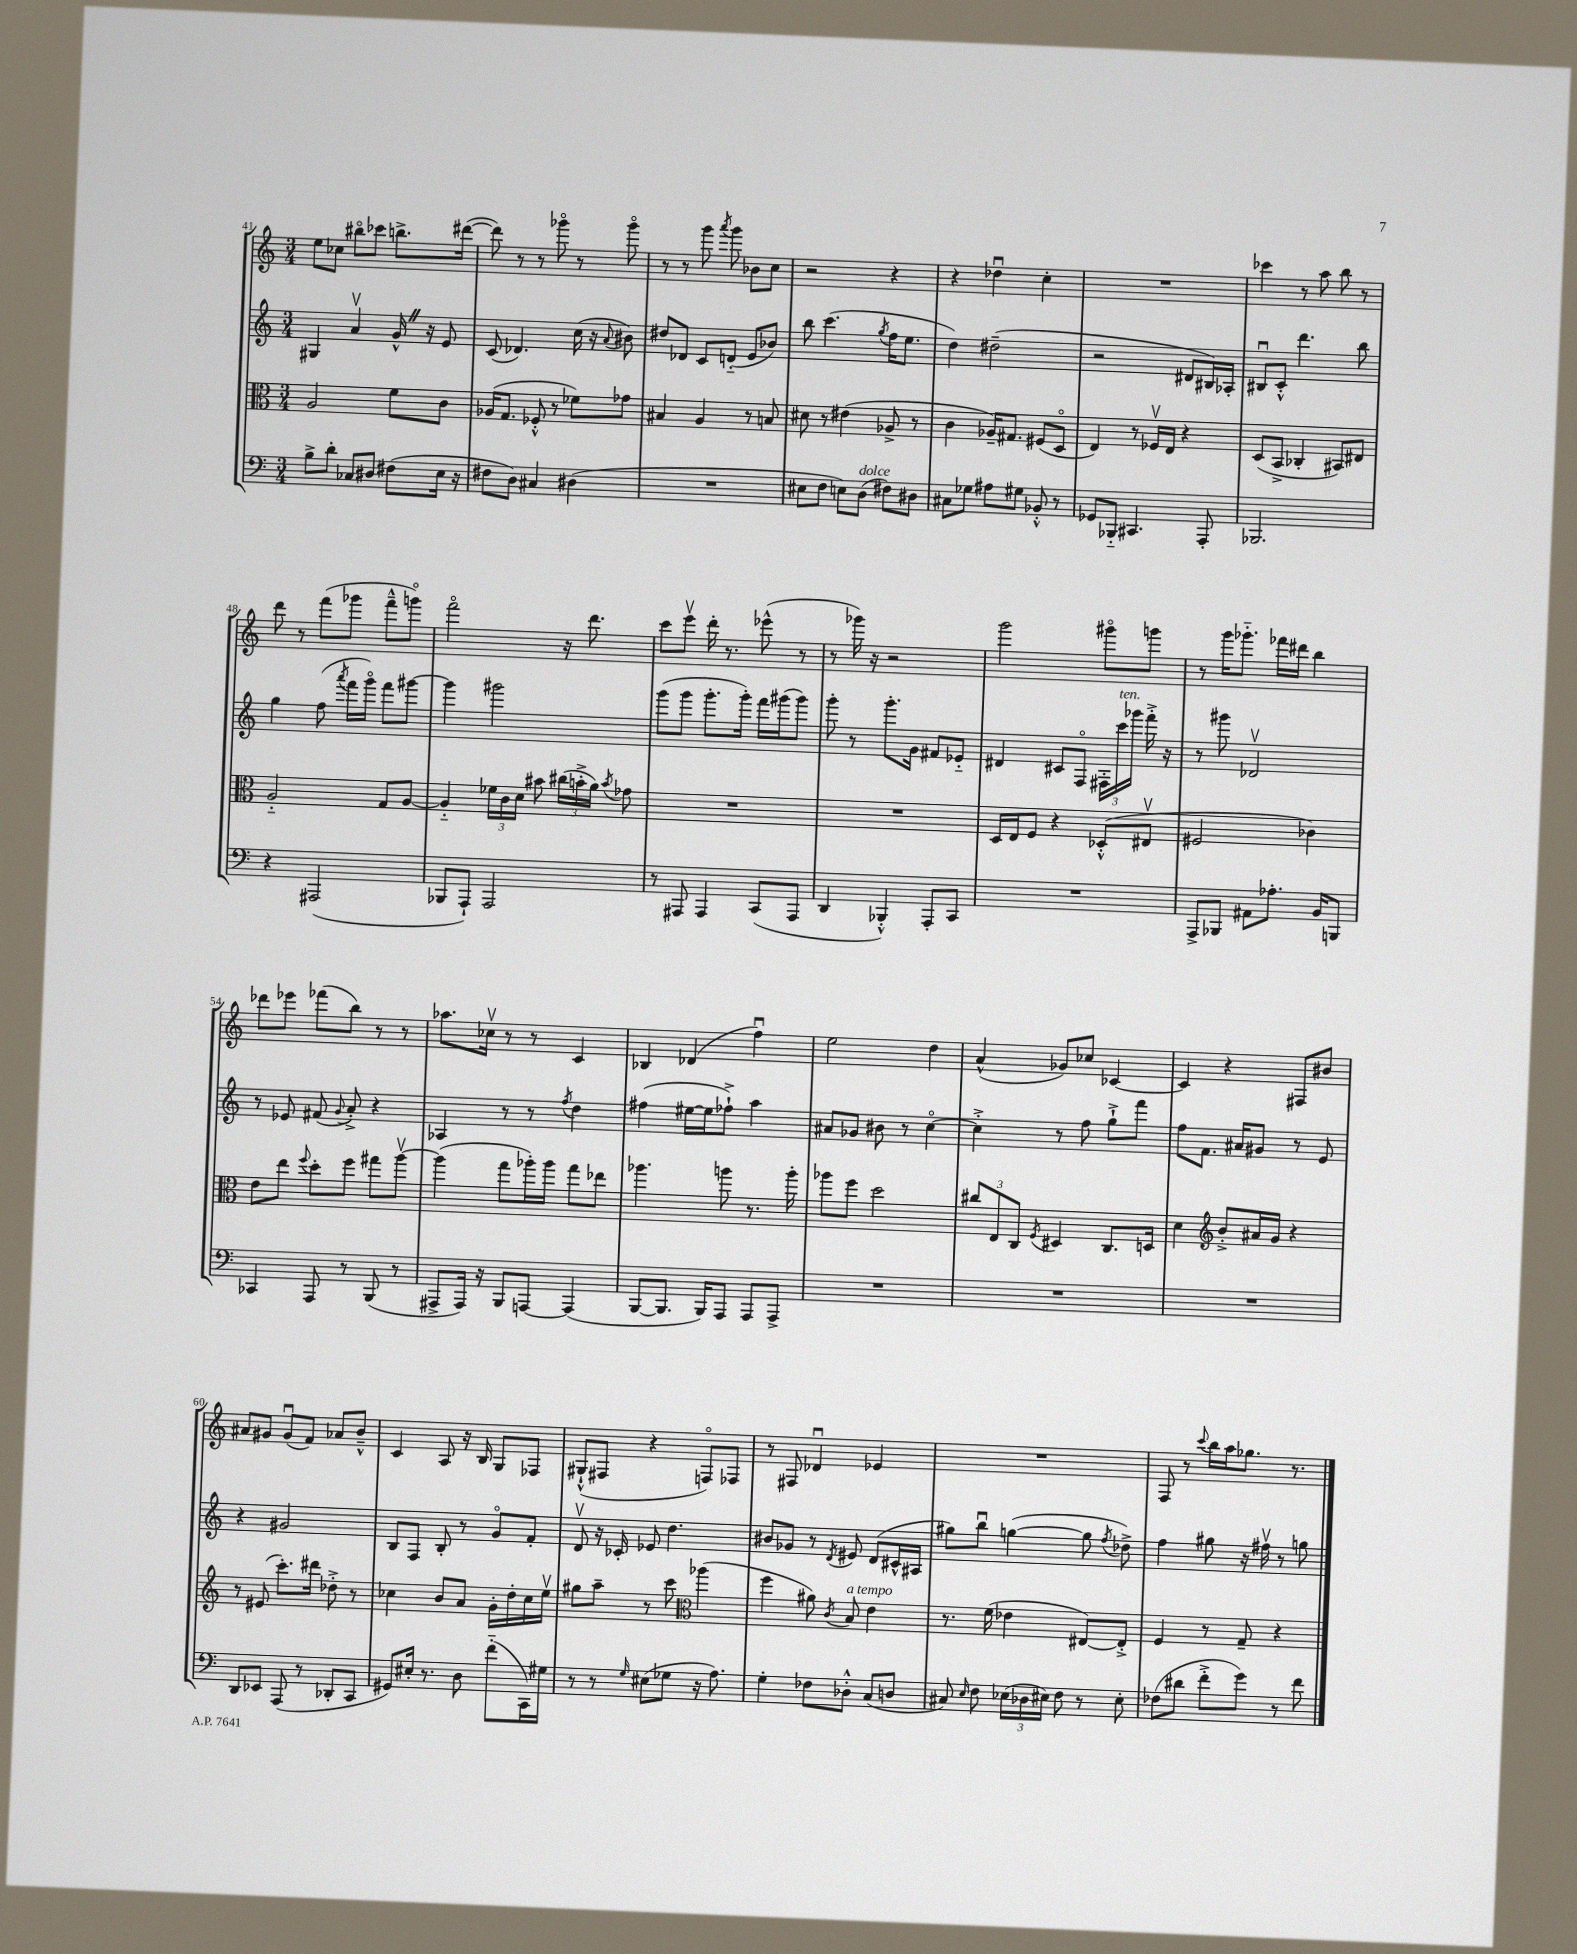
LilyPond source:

<<
\new StaffGroup <<
\new Staff = "s0" {
    \clef treble \key c \major \numericTimeSignature \time 3/4
    \autoBeamOff e''8[ ces''8] bis''8[\flageolet ces'''8] b''8.[-> dis'''16]~( |
    dis'''8) r8 r8 ges'''8\flageolet r8 ges'''8\flageolet |
    r8 r8 g'''8 \acciaccatura { a'''8 } g'''8 bes'8[ c''8] |
    r2 r4 |
    r4 des''4\downbow c''4-. |
    R2. |
    ces'''4 r8 a''8 b''8 r8 |
    d'''8 r8 f'''8[( ges'''8] f'''8[---^ g'''8]\flageolet) |
    f'''2\flageolet r16 d'''8. |
    c'''8[ e'''8]\upbow d'''16-. r8. ees'''8-^( r8 |
    r8 ges'''16) r16 r2 |
    g'''2 gis'''8[\flageolet g'''8] |
    r8 g'''16[ ges'''8.]-_ fes'''16[ dis'''16] b''4 |
    des'''8[ ees'''8] fes'''8[( b''8]) r8 r8 |
    aes''8.[ ces''16]\upbow r8 r8 c'4 |
    bes4 des'4( f''4\downbow) |
    e''2 d''4 |
    a'4-^( ges'8[) ces''8] ces'4~ |
    ces'4 r4 fis8[ bis'8] |
    ais'8[ gis'8] gis'8[\downbow( f'8]) aes'8[ b'8]---^ |
    c'4 a8 r16 b16 g8[ fes8] |
    gis8[-!-^( fis8] r4 f8[\flageolet) fes8] |
    r8 fis8 des'4\downbow ees'4 |
    R2. |
    f8 r8 \appoggiatura { c'''8 } b''16[ a''16 ges''8.] r8. \bar "|." |
}
\new Staff = "s1" {
    \clef treble \key c \major \numericTimeSignature \time 3/4
    \autoBeamOff gis4 a'4\upbow g'16-^ \once \override BreathingSign.text = \markup { \musicglyph "scripts.caesura.straight" } \breathe r16 e'8 |
    c'8( des'4.) c''16( r16 \appoggiatura { a'8 } bis'8) |
    dis''8[ des'8] c'8[ d'8]-_( e'8[ bes'8]) |
    b''8 c'''4.( \acciaccatura { g''8 } f''16[ e''8.] |
    d''4) dis''2--( |
    r2 dis'8[ bis16) aes16]-. |
    bis8[\downbow c'8]-.-^ d'''4. b''8 |
    g''4 f''8( \acciaccatura { a'''8 } f'''16[ g'''16]\flageolet) f'''8[ gis'''8]~ |
    gis'''4 gis'''2 |
    g'''8[( g'''8] g'''8.[-. g'''16]-.) f'''16[ gis'''16( gis'''8]) |
    g'''8-. r8 g'''8.[-. g'16] fis'8[ ees'8]-_ |
    dis'4 cis'8[ f8]\flageolet \tuplet 3/2 { fis16[-. c'''16^\markup { \italic "ten." } ges'''16] } f'''16-.-> r16 |
    r8 gis'''8 des'2\upbow |
    r8 ees'8 fis'8( \appoggiatura { g'8 } a'8-.->) r4 |
    aes4 r8 r8 \acciaccatura { f''8 } d''4 |
    fis''4( eis''16[~ eis''16 fes''8]-!->) a''4 |
    ais'8[ ges'8] bis'8 r8 c''4~\flageolet |
    c''4-.-> r8 f''8 g''8[-!-> f'''8] |
    f''8[ f'8.] ais'16[ gis'8] r8 e'8 |
    r4 gis'2 |
    b8[ f8] b8-. r8 g'8[\flageolet f'8]-. |
    d'8\upbow r16 ces'16-. ees'8 d''4. |
    bis'8[ ges'8] r8 \acciaccatura { d'8 } eis'8 d'8[( cis'16-^ ais16] |
    gis''8[) b''8]\downbow g''4~( g''8 \acciaccatura { f''8 } des''8->) |
    f''4 gis''8 r16 fis''16\upbow r8 g''8 \bar "|." |
}
\new Staff = "s2" {
    \clef alto \key c \major \numericTimeSignature \time 3/4
    \autoBeamOff a2 f'8[ c'8] |
    aes16[( g8.] fes8-.-^ r8 fes'8[) ges'8] |
    bis4 a4 r8 b8 |
    dis'8 r8 eis'4( aes8-> r8 |
    c'4 aes16[--) gis8.] fis8[( d8]\flageolet |
    e4) r8 fes16[\upbow e16] r4 |
    d8[( b,8]-> ces4-. bis,8[) eis8] |
    a2-_ g8[ a8]~ |
    a4-_ \tuplet 3/2 { fes'16[ c'16 d'16] } bis'8 \tuplet 3/2 { cis''16[( b'16-.-> a'16]) } \acciaccatura { b'8 } ges'8 |
    R2. |
    R2. |
    d16[ e16 f8] r4 des8[-.-^( eis8]\upbow |
    fis2 ces'4) |
    e'8[ e''8] \appoggiatura { f''8 } d''8[-. f''8] gis''8[ a''8]~\upbow |
    a''4( g''8[ aes''16-.) aes''16] g''8[ ees''8] |
    aes''4. a''8 r8. a''16-. |
    aes''8[ f''8] d''2 |
    \tuplet 3/2 { cis''8[ e8 c8] } \acciaccatura { f8 } dis4 c8.[ d16] |
    d'4 \clef treble b'8[-.-> ais'16 g'16] r4 |
    r8 eis'8( c'''8.[-.) dis'''16] des''8-.-> r8 |
    ces''4 b'8[ a'8] g'16[-. d''16-. ces''16 e''16]\upbow |
    gis''8[ a''8]-- r8 c'''8 \clef alto aes''4( |
    f''4 ais'8) \acciaccatura { c'8 } b8^\markup { \italic "a tempo" } e'4 |
    r8. f'16( ees'4 eis8[~) eis8]-.-> |
    f4 r8 g8-- r4 \bar "|." |
}
\new Staff = "s3" {
    \clef bass \key c \major \numericTimeSignature \time 3/4
    \autoBeamOff b8[-> d'8]-. ces8[ dis8] fis8[( e16] r16 |
    fis8[ d8]) cis4 dis4( |
    R2. |
    eis8[ f8] e8[) d8]^\markup { \italic "dolce" }( fis8[) dis8] |
    cis8[ ges8] ais8[ gis8] bes,8-.-^ r8 |
    ges,8[ bes,,8]-_ cis,4. a,,8-. |
    bes,,2. |
    r4 ais,,2( |
    bes,,8[ a,,8]-!) a,,2 |
    r8 ais,,8 ais,,4 c,8[( ais,,8] |
    d,4 bes,,4-.-^) a,,8[-. c,8] |
    R2. |
    a,,8[-> bes,,8] ais,8[ aes8.]-. b,16[ b,,8] |
    ces,4 a,,8 r8 b,,8( r8 |
    ais,,8[-> ais,,16]) r16 b,,8[ a,,8]~ a,,4( |
    b,,8[~ b,,8.] b,,16[) a,,8] a,,8[ a,,8]-> |
    R2. |
    R2. |
    R2. |
    d,8[ ees,8] a,,8( r8 des,8[-. c,8] |
    gis,8[) eis16]-. r8. d8 f'8[-_( c,16) gis16] |
    r8 r8 \grace { g16 } eis8[( ges8] r16 a8.) |
    g4-. fes8[ des8]-.-^ c8[( d8] |
    cis8) \grace { e16 } f8 \tuplet 3/2 { ees16[( des16 eis16]) } f8 r8 eis8-. |
    fes8[( dis'8] f'8[-.-> g'8]) r8 f'8 \bar "|." |
}
>>
>>
\layout { \context { \Score currentBarNumber = #41 } }
